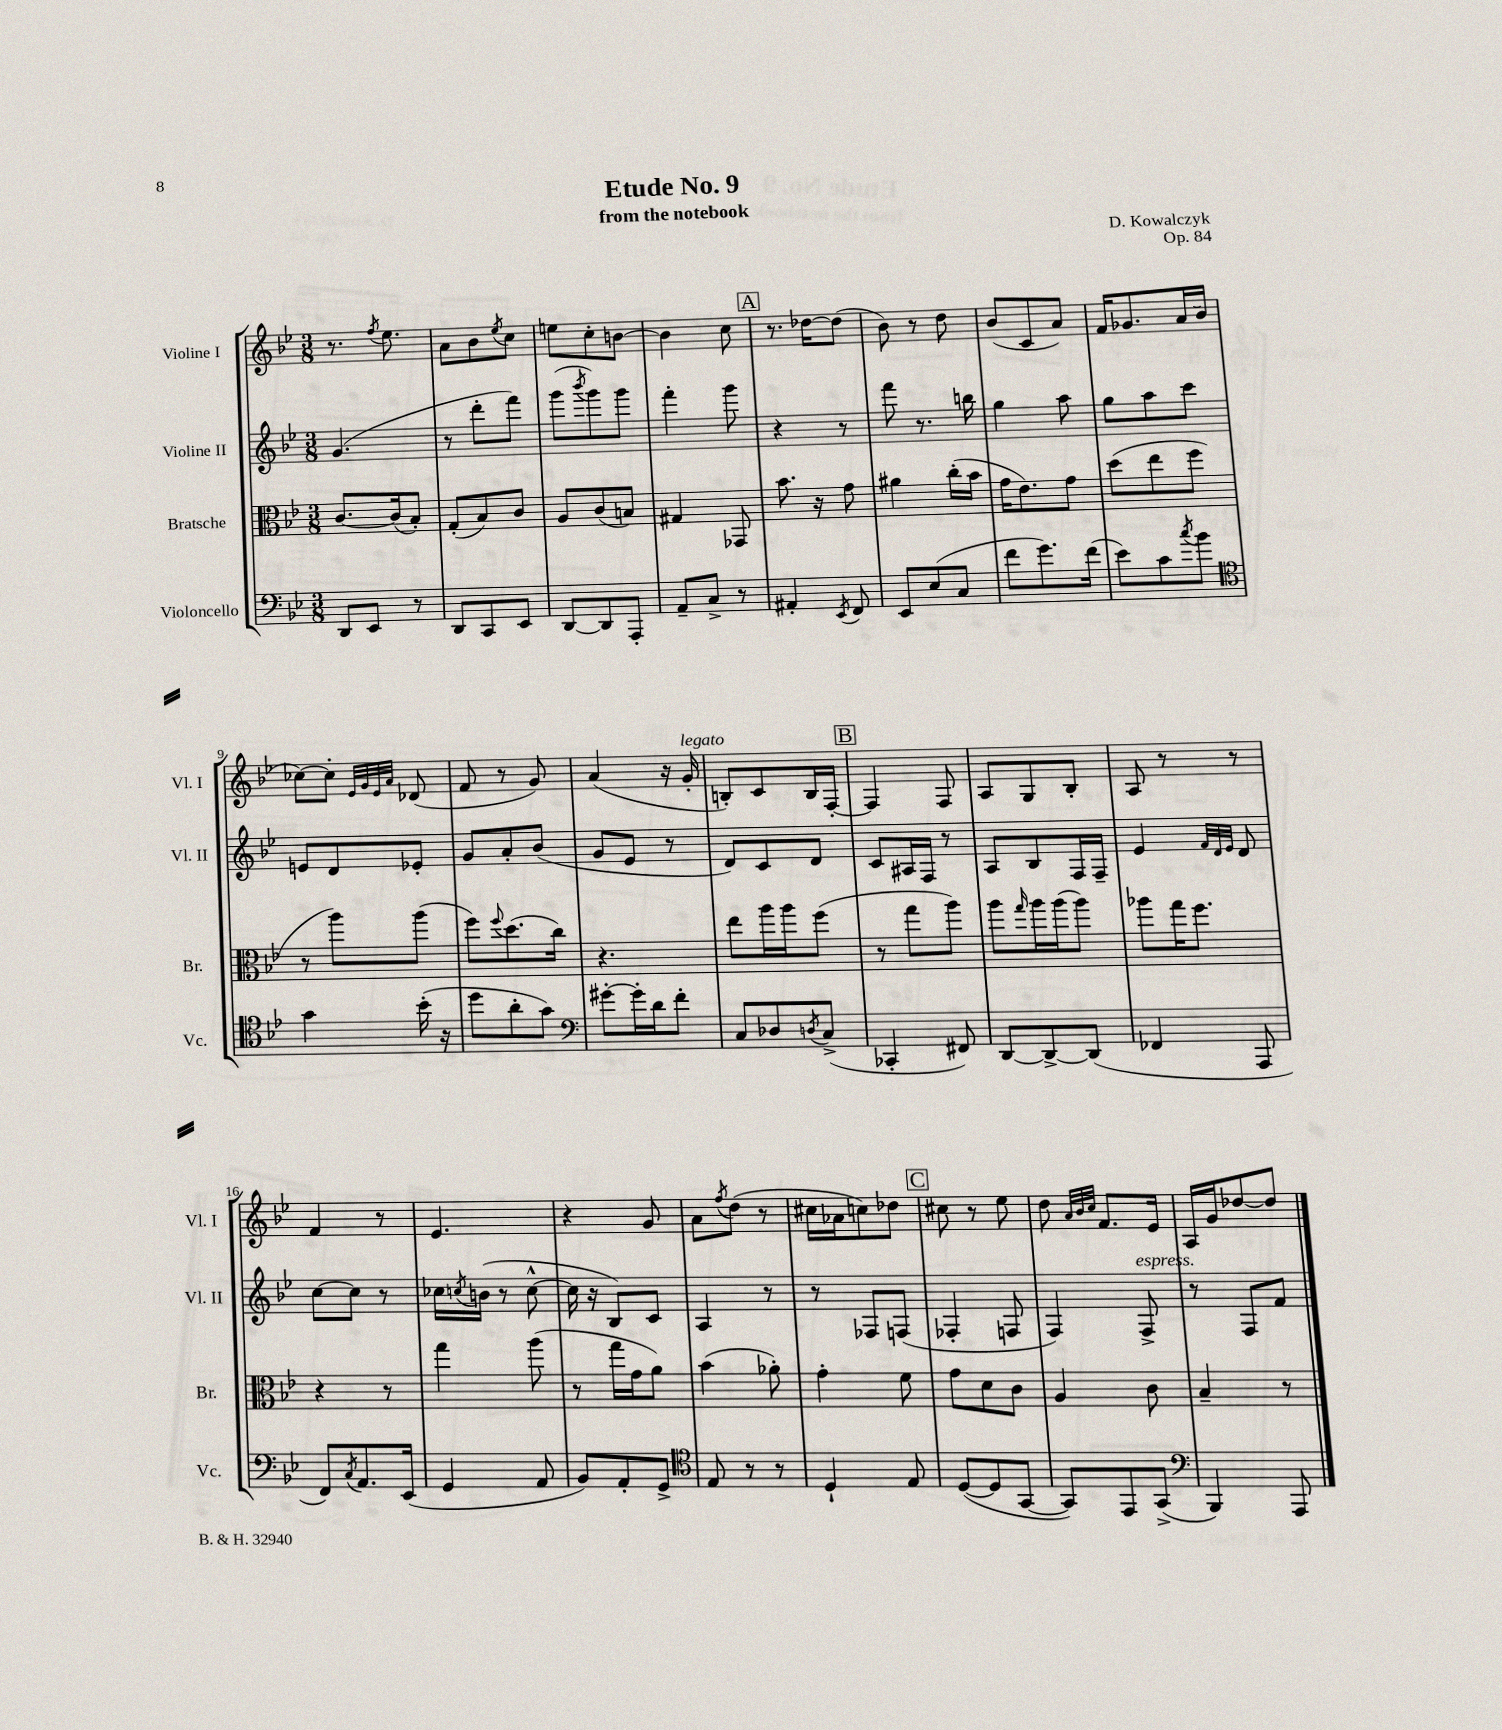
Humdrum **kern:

**kern	**kern	**kern	**kern
*staff4	*staff3	*staff2	*staff1
*clefF4	*clefC3	*clefG2	*clefG2
*k[b-e-]	*k[b-e-]	*k[b-e-]	*k[b-e-]
*M3/8	*M3/8	*M3/8	*M3/8
8DD	[8.c	(4.g	8.r
8EE-	.	.	.
.	.	.	8qff
.	(16c]	.	8.ee-
8r	8B-')	.	.
=	=	=	=
8DD	(8G'	8r	8a
8CC	8B-)	8ddd'	8b-
.	.	.	8qee-
8EE-	8c	8fff)	8cc
=	=	=	=
[8DD	8A	(8ggg	8ee
.	.	8qbbb-	.
8DD]	(8c	8ggg)	8cc'
8AAA'	8B)	8ggg	[8b
=	=	=	=
8AA~	4G#	4fff'	4b]
8C^	.	.	.
8r	8GG-	8ggg	8cc
=	=	=	=
4AA#'	8.b-	4r	8.r
.	16r	.	[16dd-
8qEE-	.	.	.
8FF	8g	8r	(8dd-]
=	=	=	=
8EE-	4a#	8fff	8b-)
(8E-	.	8.r	8r
8C	(16cc'	.	8dd
.	16b-	16bb	.
=	=	=	=
8f	16g	4gg	(8b-
.	8.e-)	.	.
8.g)	.	.	8c
.	8g	8aa	8a)
(16f	.	.	.
=	=	=	=
8e-)	(8dd	8gg	16f
.	.	.	8.g-
8c	8ee-	8aa	.
8qcc	.	.	.
8b-	8ff	8ccc	16a
.	.	.	(16b-
=	=	=	=
*clefC4	*	*	*
4g	8r	8e	[8cc-)
.	8aa)	8d	8cc-']
.	.	.	32qqe-
.	.	.	32qqg
.	.	.	32qqe-
.	.	.	32qqa
(16b-'	(8aa	8e-'	(8d-
16r	.	.	.
=	=	=	=
8dd	8ff)	8g	8f
.	8qqff	.	.
8a'	(8.dd	8a'	8r
8g)	.	(8b-	8g)
.	16cc)	.	.
=	=	=	=
*clefF4	*	*	*
[8g#'	4.r	8g	(4a
16g#']	.	8e-	.
16d	.	.	.
8f'	.	8r	16r
.	.	.	16g'
=	=	=	=
8C	8ee-	8d)	8B')
8D-	16aa	8c	8c
.	16aa	.	.
8qD	.	.	.
(8C^	(8ff	8d	16B
.	.	.	[16F'
=	=	=	=
4CC-'	8r	8c	4F]
.	8gg	16A#	.
.	.	16F	.
8FF#)	8aa)	8r	8F
=	=	=	=
[8DD	8aa	8A	8A
.	16qqgg	.	.
8DD^_	16aa	8B-	8G
.	(16aa	.	.
(8DD]	8aa)	16F	8B-'
.	.	16F~	.
=	=	=	=
4FF-	8aa-	4e-	8A
.	16gg	.	8r
.	8.ff	.	.
.	.	32qqf	.
.	.	32qqd	.
.	.	32qqe-	.
8AAA	.	8d	8r
=	=	=	=
8FF)	4r	[8cc	4f
8qC	.	.	.
8.AA	.	8cc]	.
.	8r	8r	8r
(16EE-	.	.	.
=	=	=	=
4GG	4gg	16cc-	4.e-
.	.	8qcc	.
.	.	(16b	.
.	.	8r	.
8AA	(8aa	[8cc^^	.
=	=	=	=
8BB-)	8r	16cc]	4r
.	.	16r	.
8AA'	16gg	8B-)	.
.	16g	.	.
8GG^	8a)	8c	8g
=	=	=	=
*clefC4	*	*	*
8E-	(4b-	4A	8a
.	.	.	8qff
8r	.	.	(8dd
8r	8a-')	8r	8r
=	=	=	=
4D`	4g'	8r	16cc#
.	.	.	16a-
.	.	8F-	8cc)
8E-	8f	(8F	8dd-
=	=	=	=
([8D	8g	4F-'	8cc#
8D]	8d	.	8r
[8GG	8c	8F	8ee-
=	=	=	=
8GG])	4A	4F)	8dd
.	.	.	32qqa
.	.	.	32qqb-
.	.	.	32qqcc
8EE-	.	.	8.f
(8GG^	8c	8F^	.
.	.	.	16e-
=	=	=	=
*clefF4	*	*	*
4BBB-)	4B-~	8r	16A
.	.	.	16g
.	.	8F	[8dd-
8AAA	8r	8f	8dd-]
==	==	==	==
*-	*-	*-	*-
